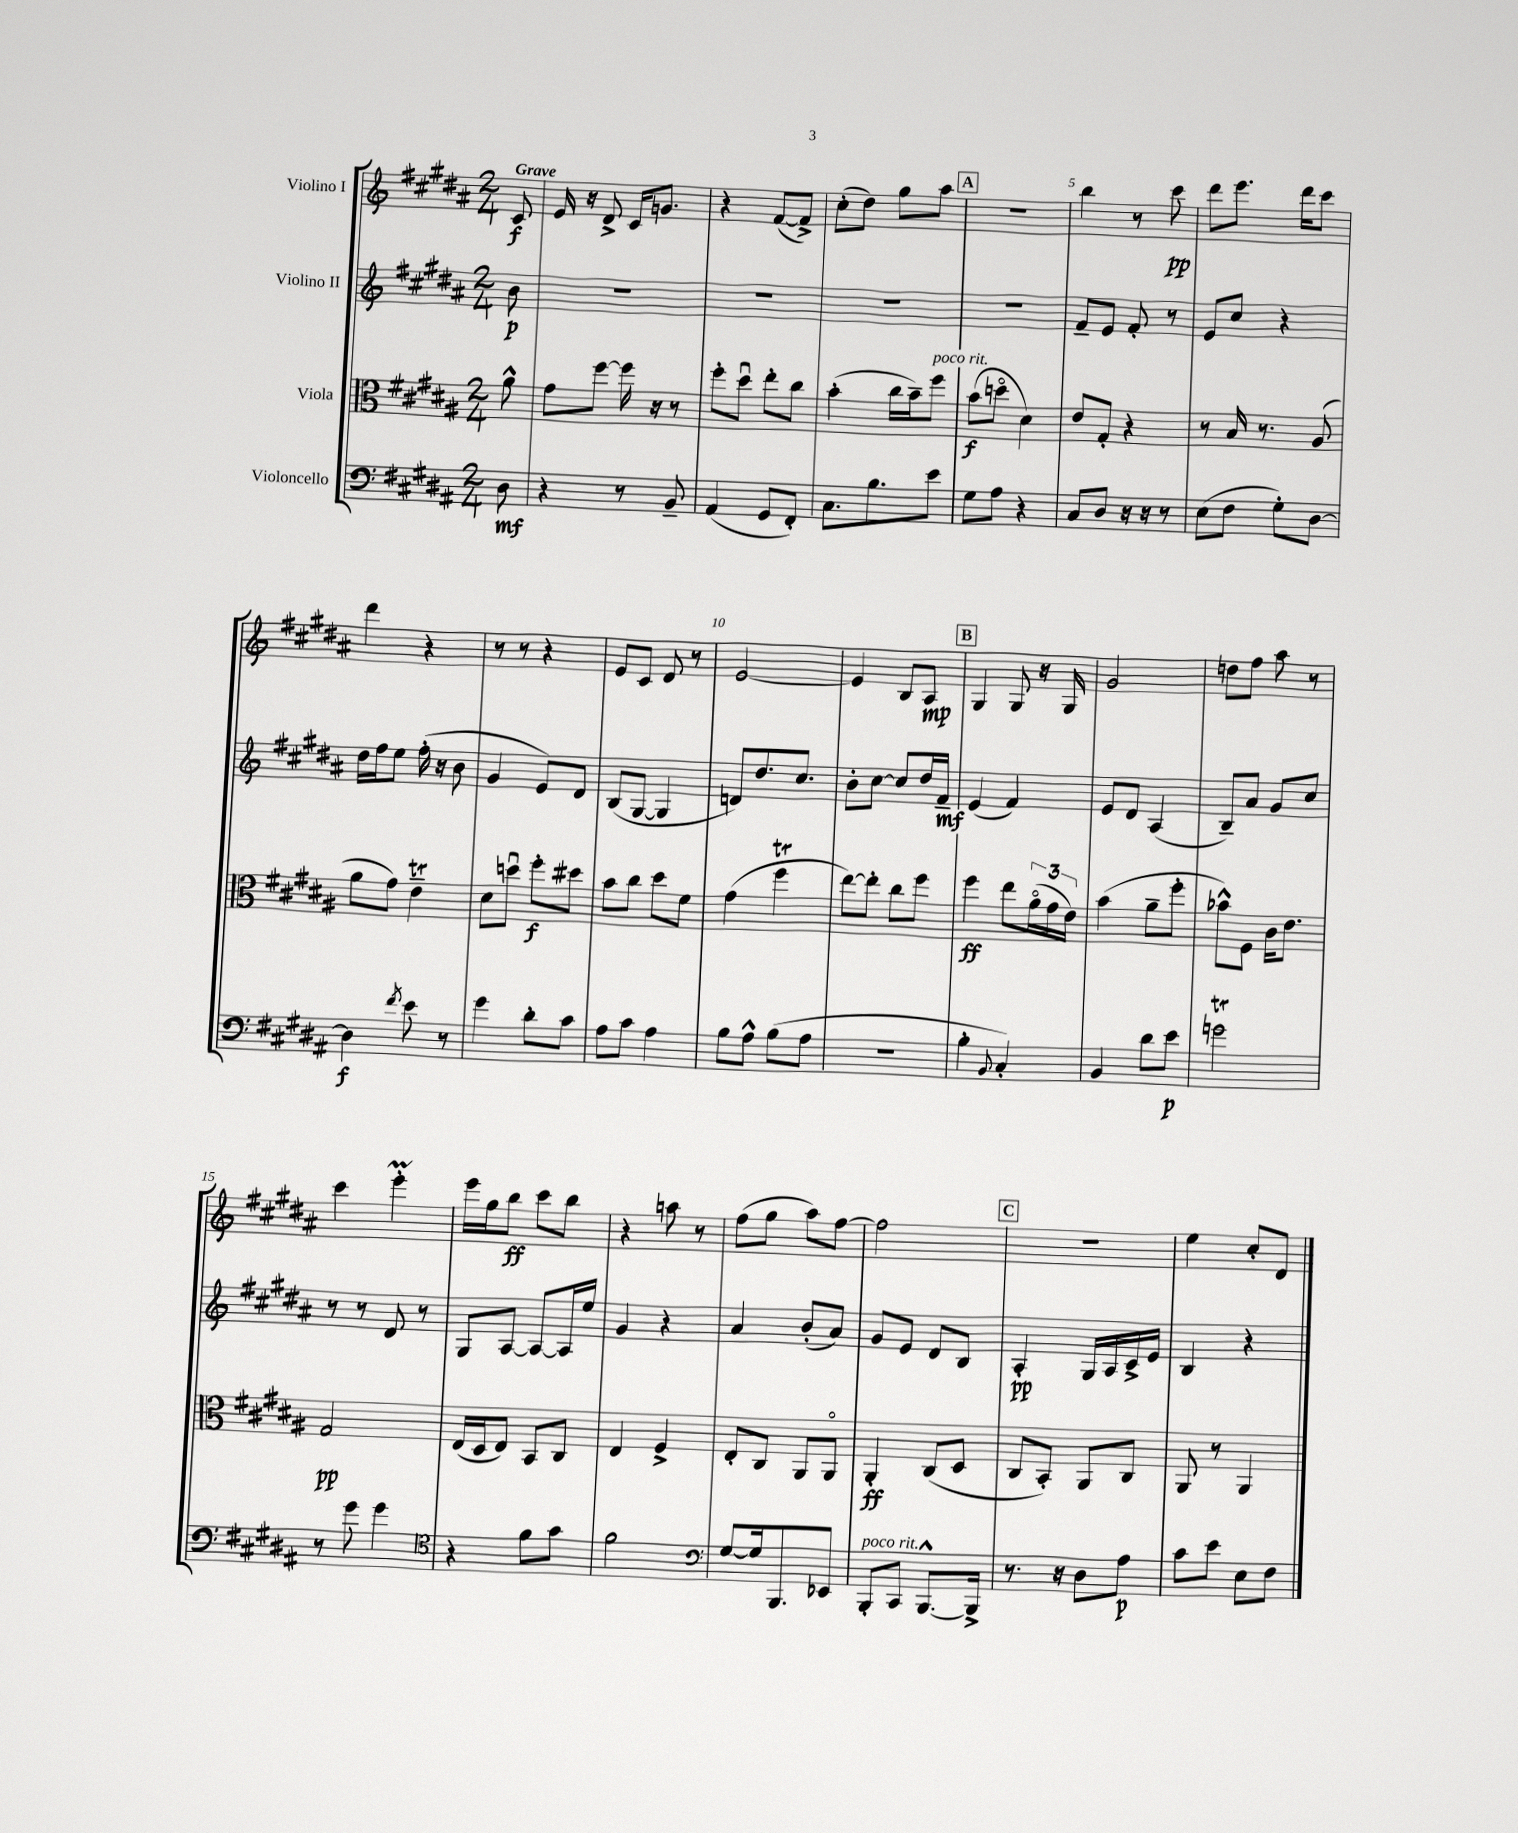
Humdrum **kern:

**kern	**dynam	**kern	**dynam	**kern	**dynam	**kern	**dynam
*part4	*part4	*part3	*part3	*part2	*part2	*part1	*part1
*staff4	*staff4	*staff3	*staff3	*staff2	*staff2	*staff1	*staff1
*I"Violoncello	*	*I"Viola	*	*I"Violino II	*	*I"Violino I	*
*clefF4	*	*clefC3	*	*clefG2	*	*clefG2	*
*k[f#c#g#d#a#]	*	*k[f#c#g#d#a#]	*	*k[f#c#g#d#a#]	*	*k[f#c#g#d#a#]	*
*M2/4	*	*M2/4	*	*M2/4	*	*M2/4	*
=	=	=	=	=	=	=	=
!	!	!	!	!	!	!LO:TX:a:B:t=Grave	!
8D#\	mf	8a#^^\	.	8b\	p	8c#/	f
=1	=1	=1	=1	=1	=1	=1	=1
4r	.	8g#\L	.	2r	.	16e/	.
.	.	.	.	.	.	16r	.
.	.	[8ff#\J	.	.	.	8d#^/	.
8r	.	16ff#\]	.	.	.	16c#/KL	.
.	.	16r	.	.	.	8.gn/J	.
8BB~/	.	8r	.	.	.	.	.
=2	=2	=2	=2	=2	=2	=2	=2
(4AA#/	.	8ff#'\L	.	2r	.	4r	.
.	.	8dd#u\J	.	.	.	.	.
8GG#/L	.	8ee'\L	.	.	.	([8f#/L	.
8FF#'/J)	.	8cc#\J	.	.	.	8f#^/J])	.
=3	=3	=3	=3	=3	=3	=3	=3
8.C#\L	.	(4b'\	.	2r	.	(8cc#'\L	.
.	.	.	.	.	.	8dd#\J)	.
8.B\	.	.	.	.	.	.	.
.	.	16cc#\LL	.	.	.	8gg#\L	.
.	.	16b~\J)	.	.	.	.	.
!	!	!LO:TX:a:i:t=poco rit.	!	!	!	!	!
8e\J	.	8ff#\J	.	.	.	8aa#\J	.
!!LO:REH:place=s1:t=A
=4	=4	=4	=4	=4	=4	=4	=4
8G#\L	.	(8b\L	f	2r	.	2r	.
8A#\J	.	8ddn\J	.	.	.	.	.
4r	.	4d#\)	.	.	.	.	.
=5	=5	=5	=5	=5	=5	=5	=5
8C#/L	.	8e/L	.	8f#~/L	.	4bb\	.
8D#/J	.	8G#'/J	.	8e/J	.	.	.
16r	.	4r	.	8f#'/	.	8r	.
16r	.	.	.	.	.	.	.
8r	.	.	.	8r	.	8ccc#\	pp
=6	=6	=6	=6	=6	=6	=6	=6
(8E\L	.	8r	.	8e/L	.	8ddd#\L	.
8F#\J	.	16B/	.	8cc#/J	.	8.eee\J	.
.	.	8.r	.	.	.	.	.
8G#'\L)	.	.	.	4r	.	.	.
.	.	.	.	.	.	16ddd#\KL	.
[8D#\J	.	(8A#/	.	.	.	8ccc#\J	.
!!LO:LB:g=z
=7	=7	=7	=7	=7	=7	=7	=7
4D#\]	f	8a#\L	.	16dd#\LL	.	4ddd#\	.
.	.	.	.	16ff#\J	.	.	.
.	.	8g#\J)	.	8ee\J	.	.	.
8qf#/	.	.	.	.	.	.	.
8e\	.	4eT~\	.	(16ff#'\	.	4r	.
.	.	.	.	16r	.	.	.
8r	.	.	.	8b\	.	.	.
=8	=8	=8	=8	=8	=8	=8	=8
4g#\	.	8d#\L	.	4g#/	.	8r	.
.	.	8ddnu\J	.	.	.	8r	.
8d#'\L	.	8ff#'\L	f	8e/L)	.	4r	.
8c#\J	.	8dd#X\J	.	8d#/J	.	.	.
=9	=9	=9	=9	=9	=9	=9	=9
8A#\L	.	8b\L	.	(8B/L	.	8e/L	.
8c#\J	.	8cc#\J	.	[8G#/J	.	8c#/J	.
4A#\	.	8dd#\L	.	4G#/]	.	8d#/	.
.	.	8f#\J	.	.	.	8r	.
=10	=10	=10	=10	=10	=10	=10	=10
8B\L	.	(4g#\	.	8dn/L)	.	[2e/	.
8A#^^\J	.	.	.	8.dd#/	.	.	.
(8B\L	.	4ff#T\	.	.	.	.	.
.	.	.	.	8.cc#/J	.	.	.
8A#\J	.	.	.	.	.	.	.
=11	=11	=11	=11	=11	=11	=11	=11
2r	.	[8ee\L)	.	8b'\L	.	4e/]	.
.	.	8ee'\J]	.	[8cc#\J	.	.	.
.	.	8cc#\L	.	8cc#/L]	.	8B/L	.
.	.	8ff#\J	.	16dd#/L	.	8A#/J	mp
.	.	.	.	16f#~/JJ	mf	.	.
!!LO:REH:place=s1:t=B
=12	=12	=12	=12	=12	=12	=12	=12
4B'\	.	4ff#\	ff	(4e/	.	4G#/	.
8qqBB/	.	.	.	.	.	.	.
4C#'/)	.	8ee\L	.	4f#/)	.	8G#/	.
.	.	(24a#\L	.	.	.	16r	.
.	.	24g#\	.	.	.	.	.
.	.	.	.	.	.	16G#/	.
.	.	24e\JJ)	.	.	.	.	.
=13	=13	=13	=13	=13	=13	=13	=13
4BB/	.	(4b\	.	8e/L	.	2g#/	.
.	.	.	.	8d#/J	.	.	.
8d#\L	.	8a#~\L	.	(4A#/	.	.	.
8e\J	p	8ff#'\J	.	.	.	.	.
=14	=14	=14	=14	=14	=14	=14	=14
2gnT\	.	8b-X^^\L)	.	8B~/L)	.	8ddn\L	.
.	.	8F#\J	.	8a#/J	.	8ff#\J	.
.	.	16c#\KL	.	8g#/L	.	8aa#\	.
.	.	8.e\J	.	.	.	.	.
.	.	.	.	8cc#/J	.	8r	.
!!LO:LB:g=z
=15	=15	=15	=15	=15	=15	=15	=15
8r	.	2G#/	pp	8r	.	4ccc#\	.
8g#\	.	.	.	8r	.	.	.
4g#\	.	.	.	8d#/	.	4eeeM'\	.
.	.	.	.	8r	.	.	.
=16	=16	=16	=16	=16	=16	=16	=16
*clefC4	*	*	*	*	*	*	*
4r	.	(16E/LL	.	8G#/L	.	16eee\LL	.
.	.	16D#/J	.	.	.	16gg#\J	.
.	.	8E/J)	.	[8A#/J	.	8bb\J	ff
8f#\L	.	8BB/L	.	8A#/L_	.	8ccc#\L	.
8g#\J	.	8C#/J	.	16A#/L]	.	8bb\J	.
.	.	.	.	16ee/JJ	.	.	.
=17	=17	=17	=17	=17	=17	=17	=17
2f#\	.	4E/	.	4g#/	.	4r	.
.	.	4F#^/	.	4r	.	8aan\	.
.	.	.	.	.	.	8r	.
=18	=18	=18	=18	=18	=18	=18	=18
*clefF4	*	*	*	*	*	*	*
[8G#/L	.	8E'/L	.	4a#/	.	(8ff#\L	.
16G#/k]	.	8C#/J	.	.	.	8gg#\J	.
8.BBB/	.	.	.	.	.	.	.
.	.	8AA#/L	.	(8b'/L	.	8aa#\L)	.
8EE-X/J	.	8AA#/J	.	8a#/J)	.	[8ff#\J	.
=19	=19	=19	=19	=19	=19	=19	=19
!LO:TX:a:i:t=poco rit.	!	!	!	!	!	!	!
8BBB'/L	.	4AA#'/	ff	8g#/L	.	2ff#\]	.
8CC#/J	.	.	.	8e/J	.	.	.
[8.BBB^^/L	.	(8C#/L	.	8d#/L	.	.	.
.	.	8D#/J	.	8B/J	.	.	.
16BBB^/Jk]	.	.	.	.	.	.	.
!!LO:REH:place=s1:t=C
=20	=20	=20	=20	=20	=20	=20	=20
8.r	.	8C#/L	.	4A#'/	pp	2r	.
.	.	8BB'/J)	.	.	.	.	.
16r	.	.	.	.	.	.	.
8D#\L	.	8AA#/L	.	16G#/LL	.	.	.
.	.	.	.	16A#/	.	.	.
8A#\J	p	8C#/J	.	16c#^/	.	.	.
.	.	.	.	16e/JJ	.	.	.
=21	=21	=21	=21	=21	=21	=21	=21
8c#\L	.	8AA#/	.	4B/	.	4ee\	.
8e\J	.	8r	.	.	.	.	.
8E\L	.	4AA#/	.	4r	.	8cc#'/L	.
8F#\J	.	.	.	.	.	8d#/J	.
==	==	==	==	==	==	==	==
*-	*-	*-	*-	*-	*-	*-	*-
